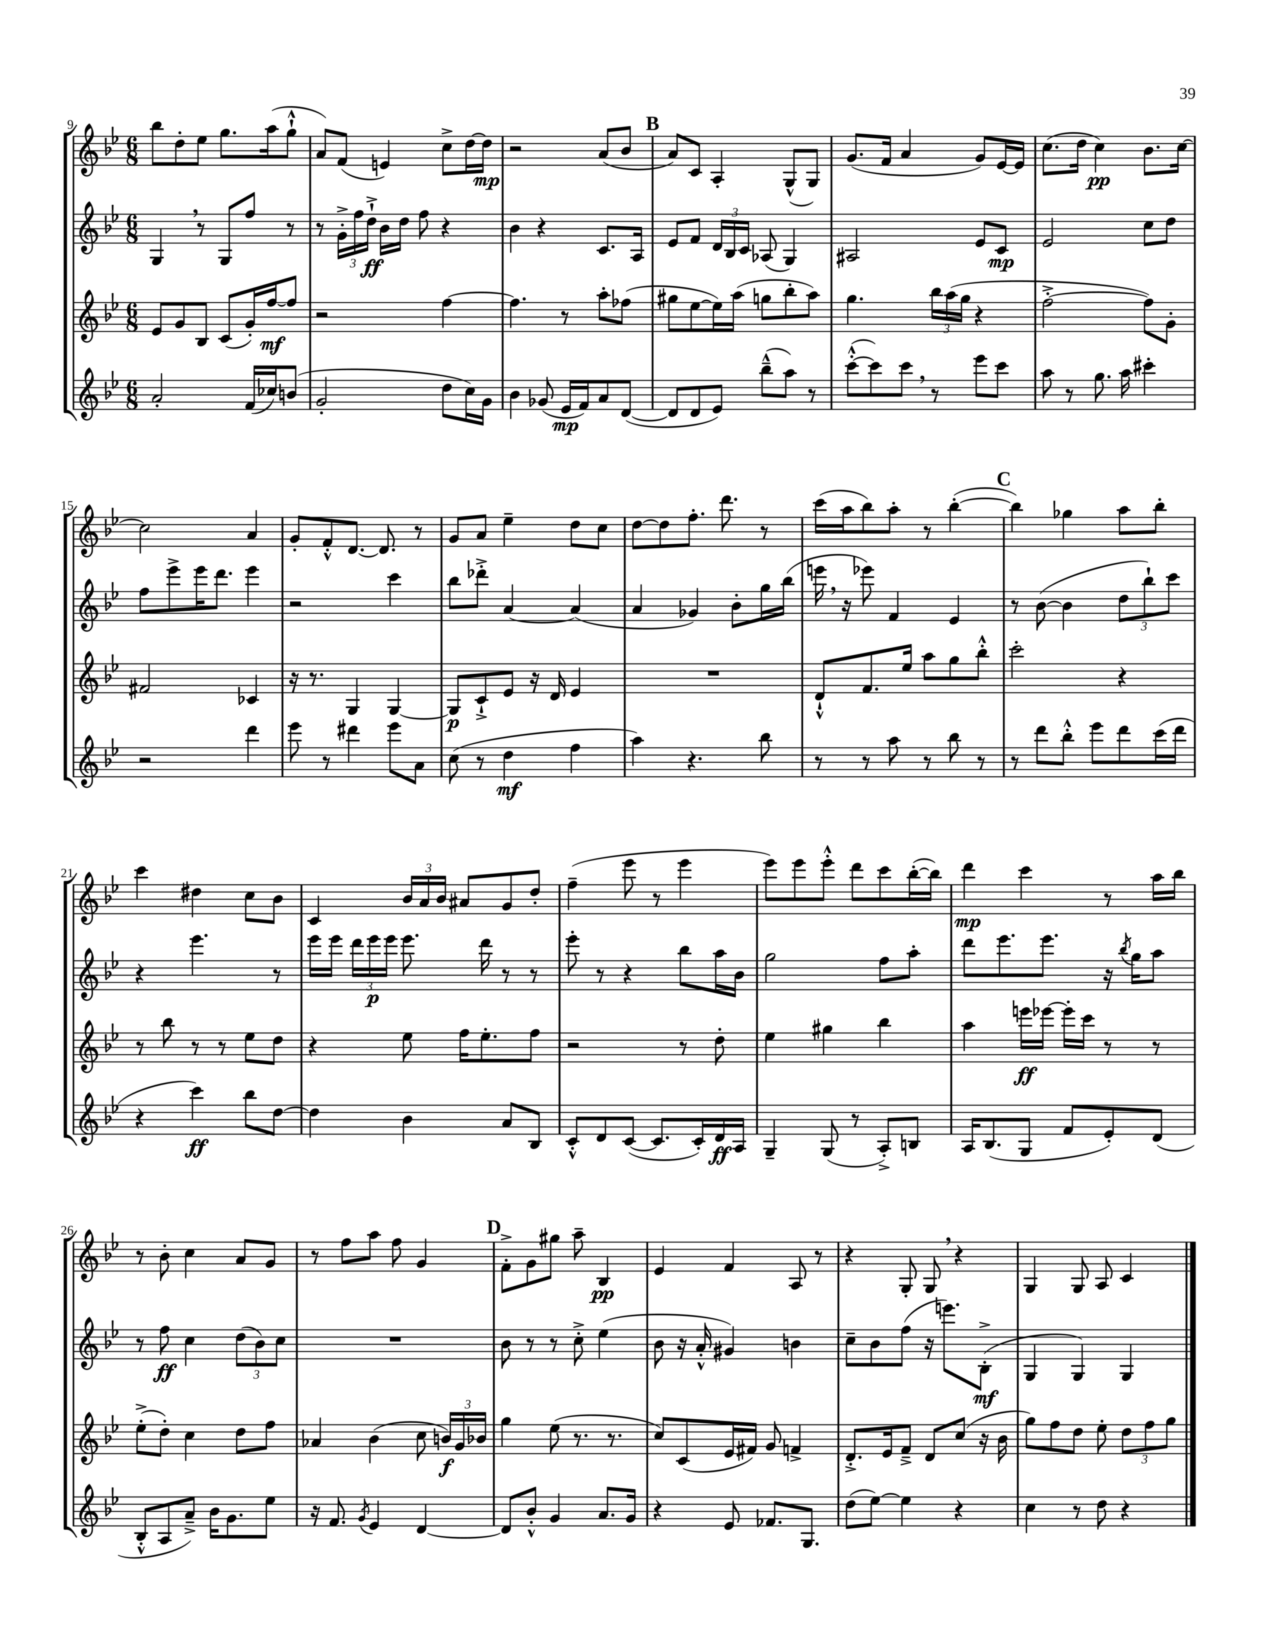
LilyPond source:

<<
\new StaffGroup <<
\new Staff = "s0" {
    \clef treble \key bes \major \numericTimeSignature \time 6/8
    \autoBeamOff bes''8[ d''8-. ees''8] g''8.[ a''16( g''8]-!-^ |
    a'8[) f'8]( e'4) c''8[-> d''16~ d''16]\mp |
    r2 a'8[( bes'8] |
    \mark \markup { \bold "B" } a'8[) c'8] a4-. g8[-^( g8]) |
    g'8.[( f'16] a'4 g'8[) ees'16~ ees'16] |
    c''8.[( d''16] c''4\pp) bes'8.[ c''16]~ |
    c''2 a'4 |
    g'8[-. f'8-.-^ d'8.]~ d'8. r8 |
    g'8[ a'8] ees''4-- d''8[ c''8] |
    d''8[~ d''8 f''8.]-. d'''8. r8 |
    c'''16[( a''16 bes''8) a''8]-. r8 bes''4~-.( |
    \mark \markup { \bold "C" } bes''4) ges''4 a''8[ bes''8]-. |
    c'''4 dis''4 c''8[ bes'8] |
    c'4 \tuplet 3/2 { bes'16[ a'16 bes'16] } ais'8[ g'8 d''8]-. |
    f''4--( ees'''8 r8 ees'''4 |
    ees'''8[) ees'''8 ees'''8]-.-^ d'''8[ c'''8 bes''16~-.( bes''16]) |
    d'''4\mp c'''4 r8 a''16[ bes''16] |
    r8 bes'8-. c''4 a'8[ g'8] |
    r8 f''8[ a''8] f''8 g'4 |
    \mark \markup { \bold "D" } f'8[-.-> g'8 gis''8] a''8-- bes4\pp |
    ees'4 f'4 a8 r8 |
    r4 g8-. g8 \breathe r4 |
    g4 g8 a8 c'4 \bar "|." |
}
\new Staff = "s1" {
    \clef treble \key bes \major \numericTimeSignature \time 6/8
    \autoBeamOff g4 \breathe r8 g8[ f''8] r8 |
    r8 \tuplet 3/2 { g'16[-.-> f''16 d''16]-!->\ff } bes'16[ d''16] f''8 r4 |
    bes'4 r4 c'8.[ a16] |
    \mark \markup { \bold "B" } ees'8[ f'8] \tuplet 3/2 { d'16[ bes16 c'16] } aes8( g4) |
    ais2 ees'8[ c'8]\mp |
    ees'2 c''8[ d''8] |
    f''8[ ees'''8-> ees'''16 d'''8.] ees'''4 |
    r2 c'''4 |
    bes''8[ des'''8]-.-> a'4~ a'4( |
    a'4 ges'4) bes'8[-. g''16 bes''16]( |
    e'''16 \breathe r16 ees'''8) f'4 ees'4 |
    \mark \markup { \bold "C" } r8 bes'8~( bes'4 \tuplet 3/2 { d''8[ bes''8-!) c'''8] } |
    r4 ees'''4. r8 |
    ees'''16[ ees'''16] \tuplet 3/2 { d'''16[ ees'''16\p ees'''16] } ees'''8. d'''16 r8 r8 |
    ees'''8-. r8 r4 bes''8[ a''16 bes'16] |
    g''2 f''8[ a''8]-. |
    d'''8[ ees'''8. ees'''8.] r16 \acciaccatura { bes''8 } g''16[ a''8] |
    r8 f''8\ff c''4 \tuplet 3/2 { d''8[( bes'8) c''8] } |
    R2. |
    \mark \markup { \bold "D" } bes'8 r8 r8 c''8-.-> ees''4( |
    bes'8 r16 a'16-.-^ gis'4) b'4 |
    c''8[-- bes'8 f''8]( r16 e'''8.[) bes8]-.->\mf( |
    g4 g4) g4 \bar "|." |
}
\new Staff = "s2" {
    \clef treble \key bes \major \numericTimeSignature \time 6/8
    \autoBeamOff ees'8[ g'8 bes8] c'8[( g'16-.) f''16~\mf f''8] |
    r2 f''4~ |
    f''4. r8 a''8[-. fes''8]( |
    \mark \markup { \bold "B" } gis''8[ ees''8~ ees''16) a''16]( g''8[ bes''8-. a''8]) |
    g''4. \tuplet 3/2 { bes''16[ a''16( g''16] } r4 |
    f''2~-.-> f''8[) g'8]-. |
    fis'2 ces'4 |
    r16 r8. g4 g4~ |
    g8[\p c'8-!-> ees'8] r16 d'16 ees'4 |
    R2. |
    d'8[-!-^ f'8. ees''16] a''8[ g''8 bes''8]-.-^ |
    \mark \markup { \bold "C" } c'''2-. r4 |
    r8 bes''8 r8 r8 ees''8[ d''8] |
    r4 ees''8 f''16[ ees''8.-. f''8] |
    r2 r8 d''8-. |
    ees''4 gis''4 bes''4 |
    a''4 e'''16[\ff ees'''16]~ ees'''16[-. c'''16] r8 r8 |
    ees''8[-.->( d''8]-.) c''4 d''8[ f''8] |
    aes'4 bes'4( c''8 \tuplet 3/2 { b'16[\f) g'16 bes'16] } |
    \mark \markup { \bold "D" } g''4 ees''8( r8. r8. |
    c''8[) c'8( ees'16 fis'16]) g'8 f'4-> |
    d'8.[-.-> ees'16 f'8]---> d'8[ c''8]( r16 bes'16 |
    g''8[) f''8 d''8] ees''8-. \tuplet 3/2 { d''8[ f''8 g''8] } \bar "|." |
}
\new Staff = "s3" {
    \clef treble \key bes \major \numericTimeSignature \time 6/8
    \autoBeamOff a'2-. f'16[( ces''16) b'8]( |
    g'2-. d''8[ c''16) g'16] |
    bes'4 ges'8( ees'16[\mp f'16) a'8 d'8]~( |
    \mark \markup { \bold "B" } d'8[ d'8 ees'8]) bes''8[---^( a''8]) r8 |
    c'''8[~-.-^( c'''8) c'''8] \breathe r8 ees'''8[ c'''8] |
    a''8 r8 g''8. a''16 cis'''4-. |
    r2 d'''4 |
    ees'''8 r8 dis'''4 ees'''8[ a'8] |
    c''8( r8 d''4\mf f''4 |
    a''4) r4. bes''8 |
    r8 r8 a''8 r8 bes''8 r8 |
    \mark \markup { \bold "C" } r8 d'''8[ bes''8]-.-^ ees'''8[ d'''8 c'''16( d'''16] |
    r4 c'''4\ff) bes''8[ d''8]~ |
    d''4 bes'4 a'8[ bes8] |
    c'8[-.-^ d'8 c'8]~( c'8.[ c'16-.) d'16\ff a16] |
    g4-- g8( r8 a8[-.->) b8] |
    a16[ bes8.( g8] f'8[ ees'8-.) d'8]( |
    bes8[-.-^ a8 a'8]--->) bes'16[ g'8. ees''8] |
    r16 f'8. \acciaccatura { g'8 } ees'4 d'4~ |
    \mark \markup { \bold "D" } d'8[ bes'8]-.-^ g'4 a'8.[ g'16] |
    r4 ees'8 fes'8.[ g8.] |
    d''8[( ees''8]~) ees''4 r4 |
    c''4 r8 d''8 r4 \bar "|." |
}
>>
>>
\layout { \context { \Score currentBarNumber = #9 } }
